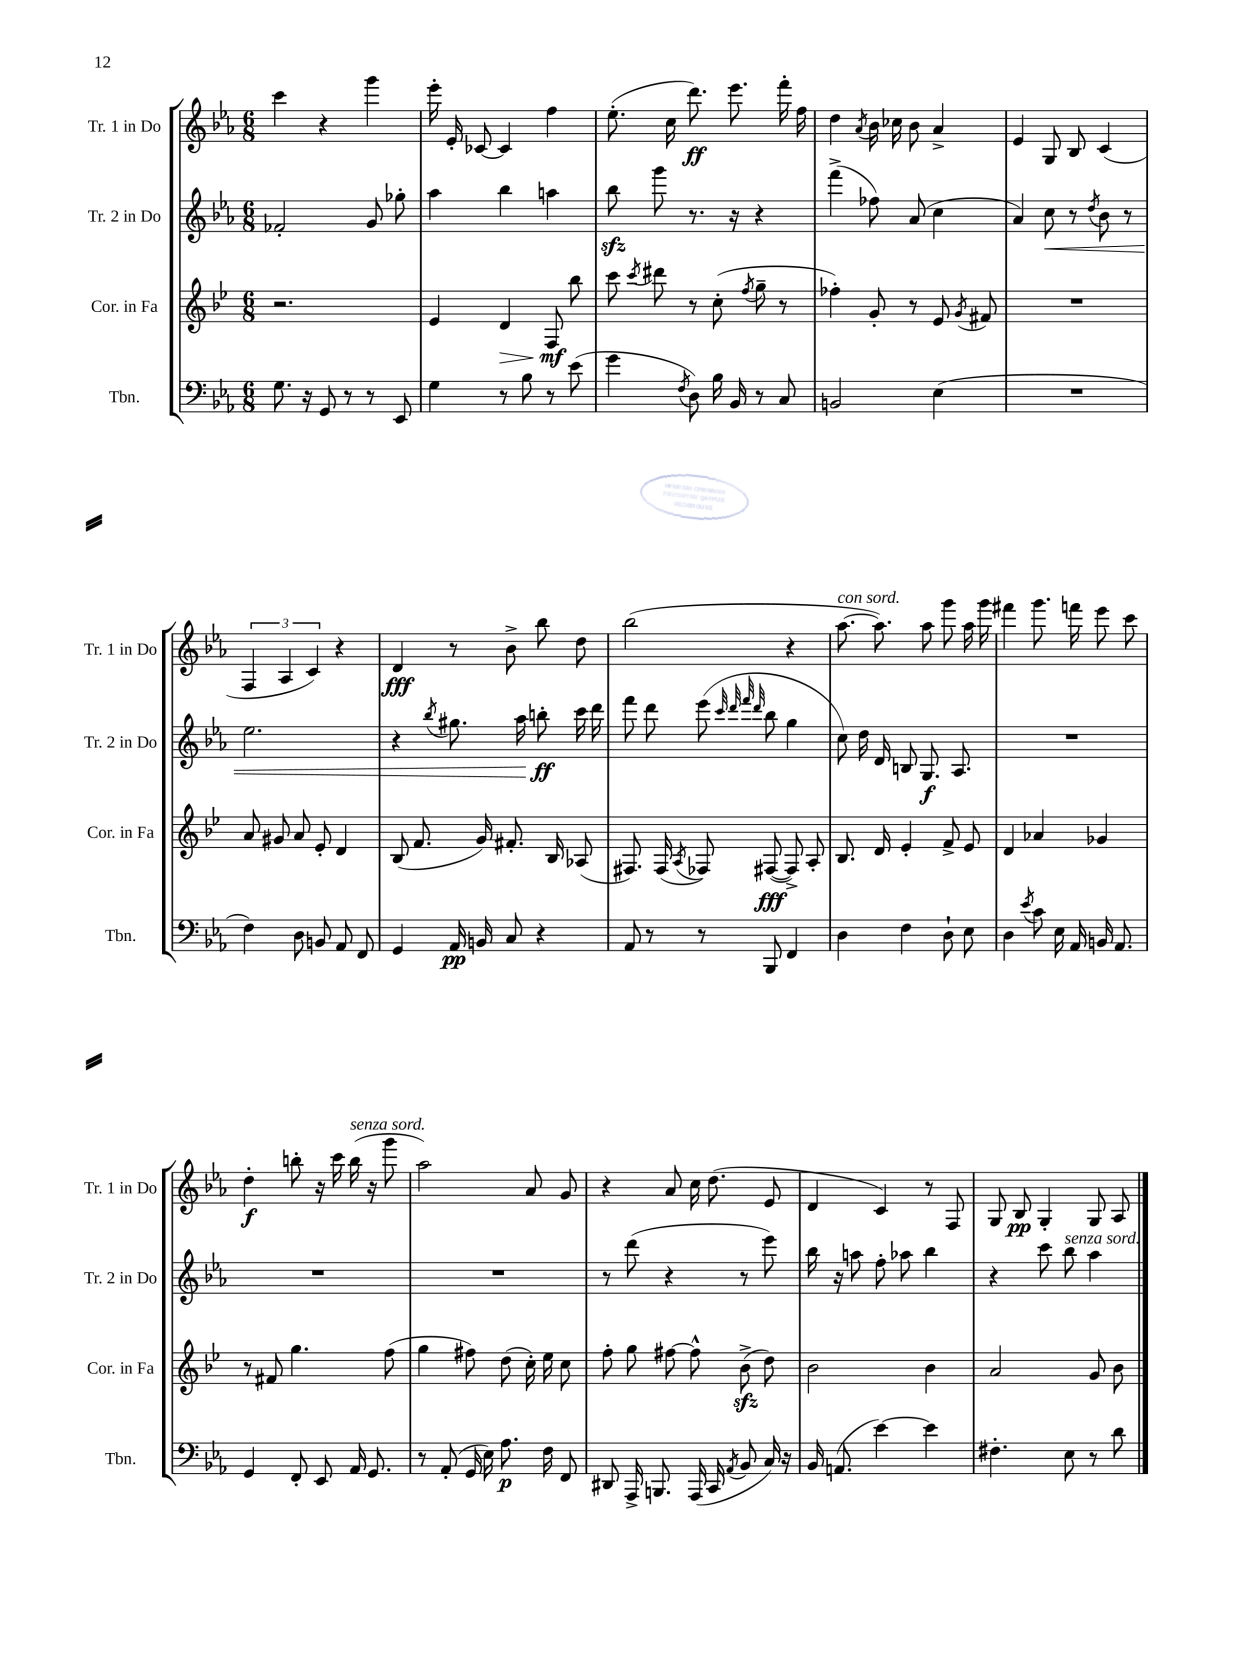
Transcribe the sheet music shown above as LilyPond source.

<<
\new StaffGroup <<
\new Staff = "s0" \with { instrumentName = "Tr. 1 in Do" shortInstrumentName = "Tr. 1 in Do" } {
    \clef treble \key ees \major \numericTimeSignature \time 6/8
    \autoBeamOff c'''4 r4 g'''4 |
    ees'''16-. ees'16-. ces'8~ ces'4 f''4 |
    ees''8.-.( c''16 d'''8.\ff) ees'''8. f'''16-. f''16 |
    d''4 \acciaccatura { aes'8 } bes'16 ces''16 bes'8 aes'4-> |
    ees'4 g8 bes8 c'4( |
    \tuplet 3/2 { f4 aes4 c'4) } r4 |
    d'4\fff r8 bes'8-> bes''8 d''8 |
    bes''2( r4 |
    aes''8.~^\markup { \italic "con sord." } aes''8.) aes''8 g'''8 aes''16 g'''16 |
    fis'''4 g'''8. f'''16 ees'''8 c'''8 |
    d''4-.\f b''8-. r16 c'''16 b''16^\markup { \italic "senza sord." }( r16 g'''8 |
    aes''2) aes'8 g'8 |
    r4 aes'8 c''16 d''8.( ees'8 |
    d'4 c'4) r8 f8 |
    g8 bes8\pp g4-. g8 aes8 \bar "|." |
}
\new Staff = "s1" \with { instrumentName = "Tr. 2 in Do" shortInstrumentName = "Tr. 2 in Do" } {
    \clef treble \key ees \major \numericTimeSignature \time 6/8
    \autoBeamOff fes'2-. g'8 ges''8-. |
    aes''4 bes''4 a''4 |
    bes''8\sfz g'''8 r8. r16 r4 |
    f'''4->( fes''8) aes'8( c''4 |
    aes'4) c''8\< r8 \acciaccatura { d''8 } bes'8 r8 |
    ees''2. |
    r4 \acciaccatura { bes''8 } gis''8. aes''16 b''8-.\ff\! c'''16 d'''16 |
    f'''8 d'''8 ees'''8( \grace { c'''32 d'''32 f'''32 d'''32 } bes''8 g''4 |
    c''8) d''16 d'16 b8 g8.\f aes8. |
    R2. |
    R2. |
    R2. |
    r8 d'''8( r4 r8 ees'''8) |
    bes''16 r16 a''8 f''8-. aes''8 bes''4 |
    r4 c'''8 bes''8^\markup { \italic "senza sord." } aes''4 \bar "|." |
}
\new Staff = "s2" \with { instrumentName = "Cor. in Fa" shortInstrumentName = "Cor. in Fa" } {
    \clef treble \key bes \major \numericTimeSignature \time 6/8
    \autoBeamOff r2. |
    ees'4 d'4\> f8\mf\! bes''8 |
    c'''8 \acciaccatura { c'''8 } dis'''8 r8 c''8-.( \acciaccatura { f''8 } g''8-- r8 |
    fes''4-.) g'8-. r8 ees'8 \acciaccatura { g'8 } fis'8 |
    R2. |
    a'8 gis'8 a'8 ees'8-. d'4 |
    bes8( f'8. g'16) fis'8.-. bes16 aes8( |
    fis8.) fis16( \acciaccatura { a8 } fes8) fis8~\fff( fis8->) a8-. |
    bes8. d'16 ees'4-. f'8-> ees'8 |
    d'4 aes'4 ges'4 |
    r8 fis'8 g''4. f''8( |
    g''4 fis''8) d''8( c''16-.) ees''16 c''8 |
    f''8-. g''8 fis''8~ fis''8-^ bes'8->\sfz( d''8) |
    bes'2 bes'4 |
    a'2 g'8 bes'8 \bar "|." |
}
\new Staff = "s3" \with { instrumentName = "Tbn." shortInstrumentName = "Tbn." } {
    \clef bass \key ees \major \numericTimeSignature \time 6/8
    \autoBeamOff g8. r16 g,8 r8 r8 ees,8 |
    g4 r8 bes8 r8 ees'8( |
    g'4 \acciaccatura { f8 } d8) bes16 bes,16 r8 c8 |
    b,2 ees4( |
    R2. |
    f4) d8 b,8 aes,8 f,8 |
    g,4 aes,16\pp b,16 c8 r4 |
    aes,8 r8 r8 bes,,8 f,4 |
    d4 f4 d8-! ees8 |
    d4 \acciaccatura { ees'8 } c'8 ees16 aes,16 b,16 aes,8. |
    g,4 f,8-. ees,8 aes,16 g,8. |
    r8 aes,8-.( g,16 ees16) aes8.\p f16 f,8 |
    dis,8 aes,,16-> b,,8. aes,,16( c,16 \acciaccatura { aes,8 } bes,8 c16) r16 |
    bes,16 a,8.( ees'4~) ees'4 |
    fis4.-. ees8 r8 d'8 \bar "|." |
}
>>
>>
\layout { \context { \Score \remove "Bar_number_engraver" } }
